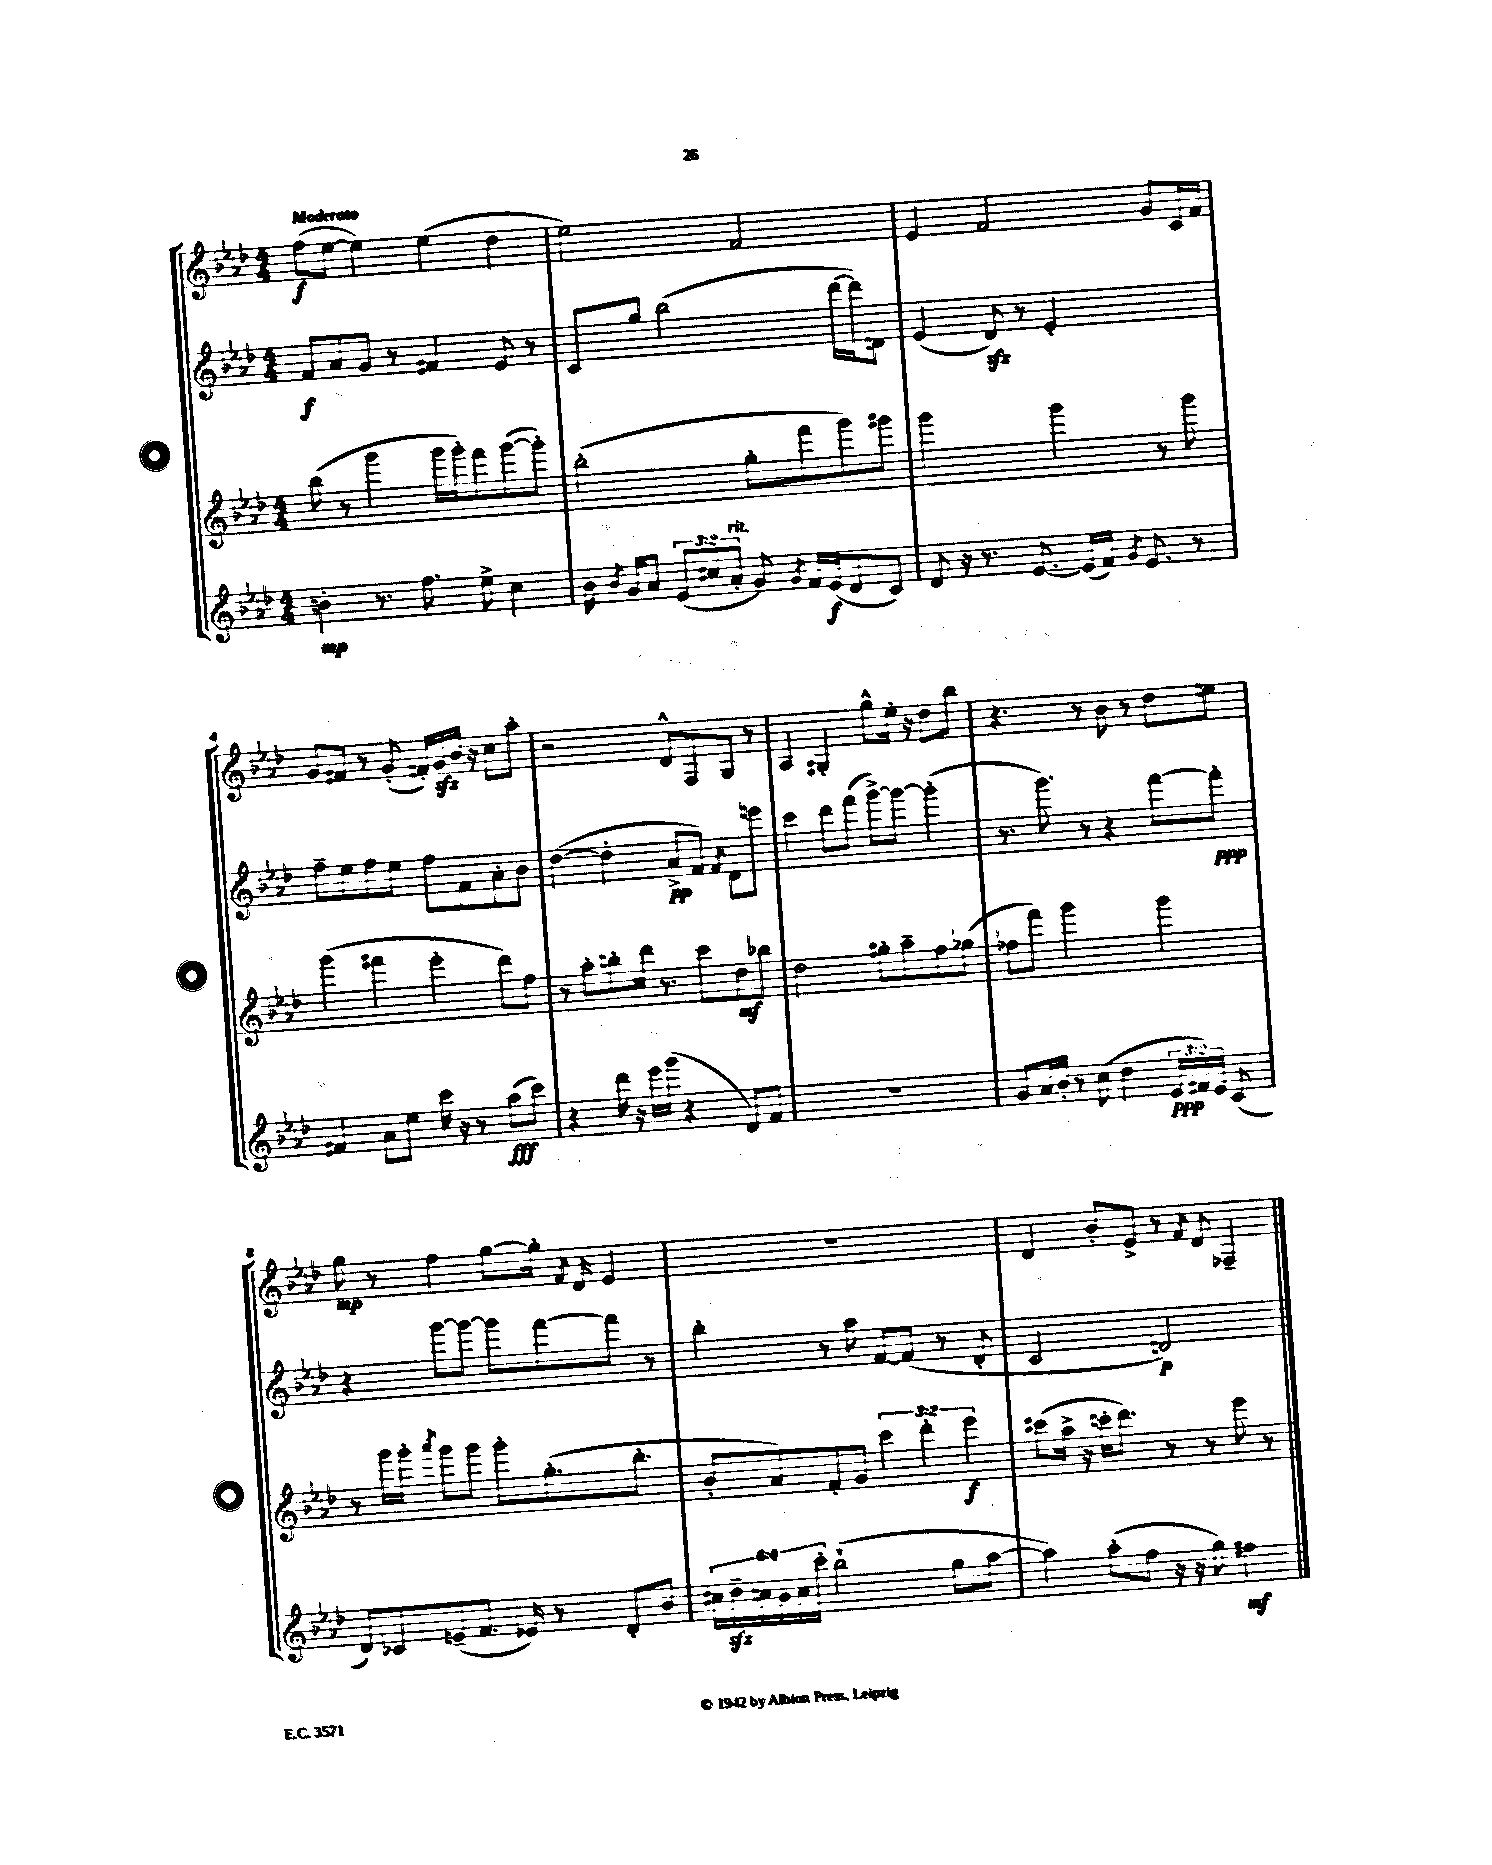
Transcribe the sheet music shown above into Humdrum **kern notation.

**kern	**kern	**kern	**kern
*staff4	*staff3	*staff2	*staff1
*clefG2	*clefG2	*clefG2	*clefG2
*k[b-e-a-d-]	*k[b-e-a-d-]	*k[b-e-a-d-]	*k[b-e-a-d-]
*M4/4	*M4/4	*M4/4	*M4/4
4b'	(8bb-	8f	(8ff
.	8r	8a-	[8ee-
8.r	4ggg	8g	4ee-])
.	.	8r	.
8.ff	.	.	.
.	16ggg	4f#	(4ee-
.	16ggg')	.	.
8ee-^	8fff	.	.
4cc	([8ggg	8e-	4dd-
.	8ggg'])	8r	.
=	=	=	=
16b-	(2bb-'	8c	2ee-)
8qb-	.	.	.
16g	.	.	.
8a-	.	8gg	.
(12e-	.	(2bb-	.
12cc#	.	.	.
12a-'	.	.	.
8g)	8gg'	.	2f
8qg	.	.	.
16f	8fff	.	.
(16e-	.	.	.
8d-	8ggg)	[16ddd-	.
.	.	16ddd-])	.
8c)	8ggg#	8d	.
=	=	=	=
8d-	2ggg	(4e-	4e-
16r	.	.	.
8.r	.	.	.
.	.	8d-)	2f
[8.e-	.	8r	.
.	4ggg	2e-'	.
(16e-]	.	.	.
16f)	.	.	.
8qg	.	.	.
8.e-	.	.	.
.	8r	.	8g
8r	8ggg	.	16c
.	.	.	16f
=	=	=	=
4f#	(4ggg	8ff~	8g
.	.	8ee-	8f#
8a-	4fff#	8ff	8r
8ee-	.	8ee-	(8g'
16ccc	4eee-'	8ff	16f')
16r	.	.	16g
8r	.	8f	16b-
.	.	.	16r
(8aa-	8ddd-)	8a-'	8cc
8ccc)	8ff	8b-	8aa-'
=	=	=	=
4r	8r	([4dd-	2r
.	8aa-'	.	.
16ddd-	8bb'	4dd-']	.
16r	.	.	.
16eee-	16ddd-	.	.
(16ggg	8.r	.	.
4r	.	8a-^	8d-^^
.	8ccc	8f)	8F
.	.	8qf	.
8d-)	8dd-	8d-	8G
8f	8bb-	8eee	8r
=	=	=	=
1r	2dd-	4ccc	4A-
.	.	8ddd-	4G#'
.	.	(8fff	.
.	8gg#'	[8ggg^)	8gg^^
.	8aa-~	8ggg_	16ee-'
.	.	.	16r
.	8ff	(4ggg']	8dd-
.	(8gg-	.	8bb-
=	=	=	=
8g	8ff-	8.r	4.r
16a-	8fff)	.	.
16b-'	.	8.ggg)	.
8r	2ggg	.	.
(8cc	.	8r	8r
4dd-	.	4r	8b-
.	.	.	8r
24e-	4ggg	[8fff	8dd-
24f#)	.	.	.
24e-	.	.	.
(8c	.	8fff']	8ee
=	=	=	=
8d-)	8r	4r	8gg
8c-	16ggg	.	8r
.	16ggg'	.	.
.	8qaaa-	.	.
(8e~	8ggg	[8ggg	4ff
8.f	8ggg	8ggg_	.
.	8ggg'	8ggg]	[8gg
16e-)	.	.	.
8r	(8.gg'	[8fff	16gg']
.	.	.	8qf
.	.	.	16d-
8d-'	.	8fff]	4e-
.	8.bb-'	.	.
8b-	.	8r	.
=	=	=	=
24cc#	8b-'	4bb-'	1r
24dd-~	.	.	.
24cc	.	.	.
24b-	8a-)	.	.
24cc	.	.	.
24ccc'	.	.	.
(2bb-`	8f'	8r	.
.	8g	8aa-	.
.	6ccc	[8f	.
.	.	(8f]	.
.	6ddd-'	.	.
8gg	.	8r	.
.	6eee-	.	.
[8aa-	.	8d-'	.
=	=	=	=
4aa-])	(8ccc#	2c	4d-
.	16aa-^	.	.
.	16r	.	.
(8aa-'	16ccc'	.	8b-'
.	8.ddd-)	.	.
8ff	.	.	8e-^
16r	8r	2d)	8r
16r	.	.	.
.	.	.	8qf
8gg)	8r	.	8d-
4ff#	8eee-	.	4F-~
.	8r	.	.
==	==	==	==
*-	*-	*-	*-
